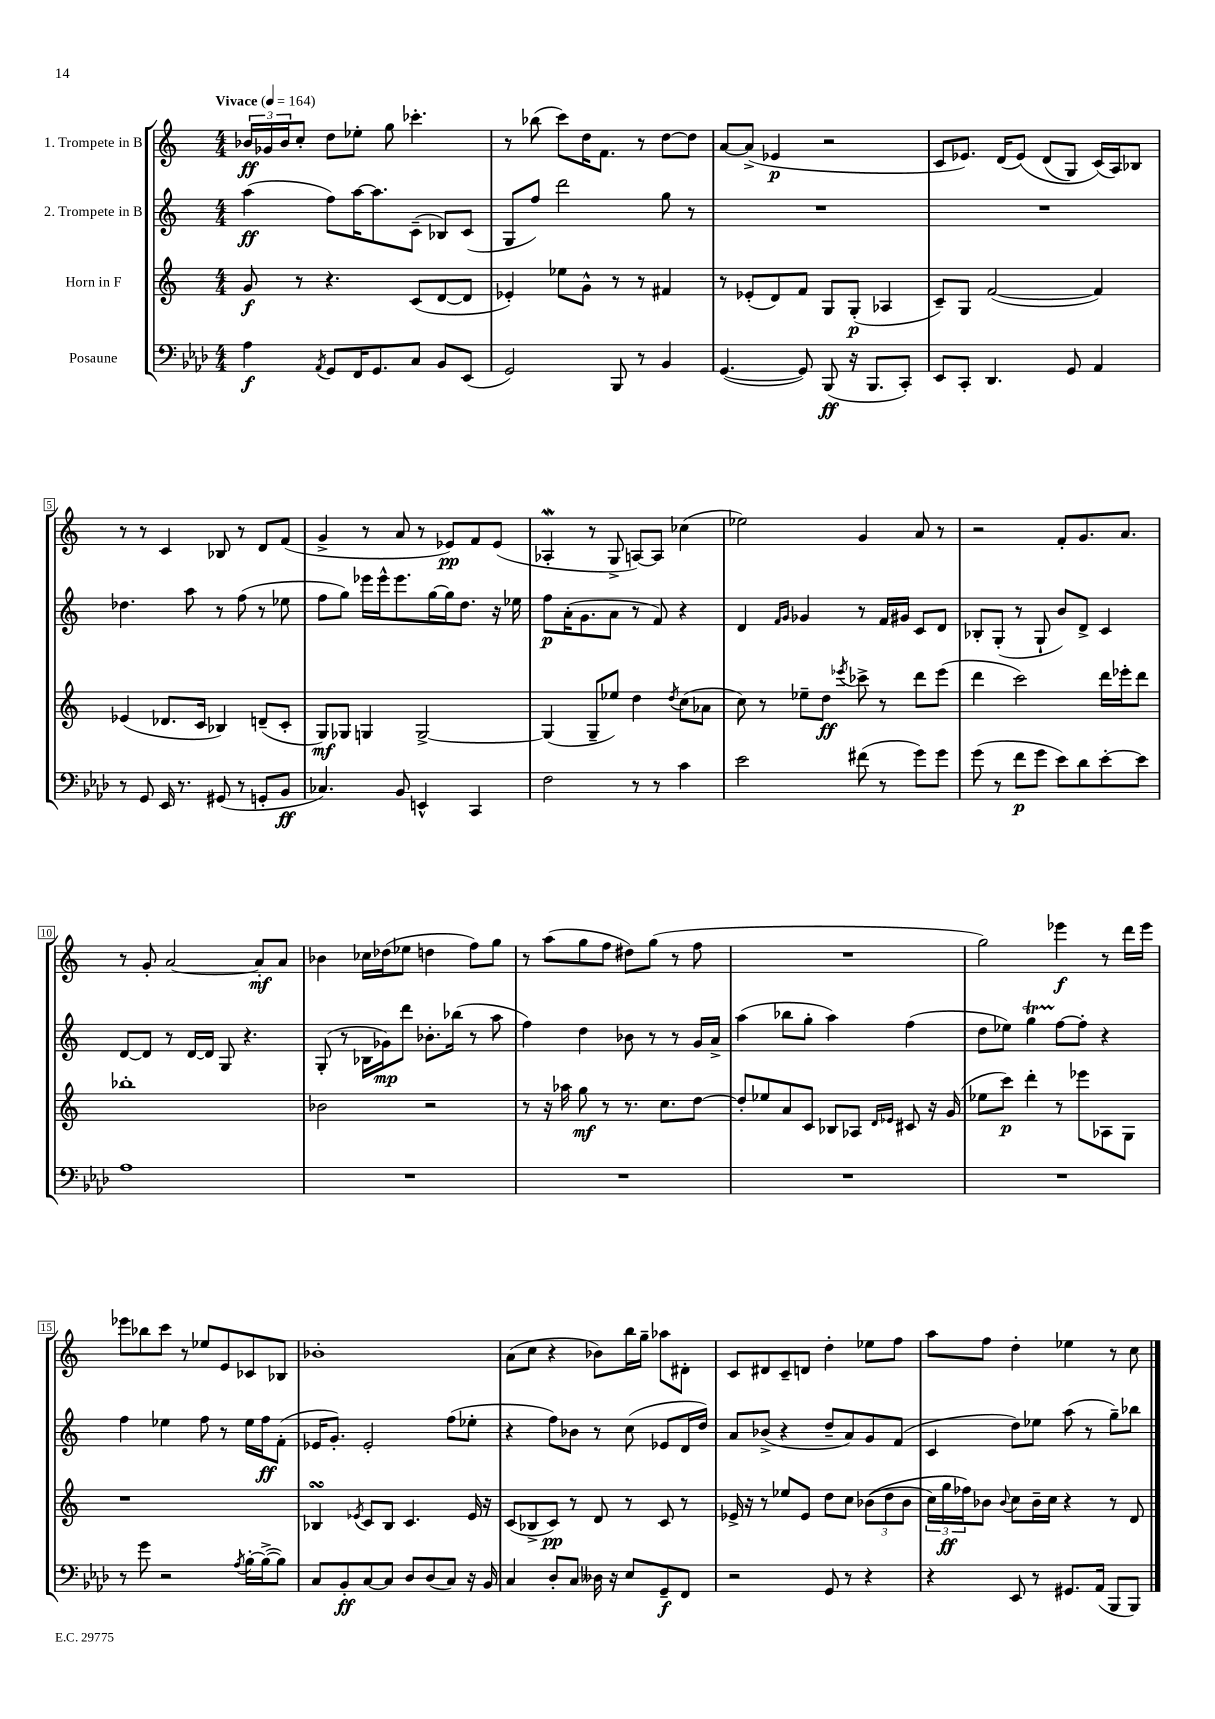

**kern	**dynam	**kern	**dynam	**kern	**dynam	**kern	**dynam
*part4	*part4	*part3	*part3	*part2	*part2	*part1	*part1
*staff4	*staff4	*staff3	*staff3	*staff2	*staff2	*staff1	*staff1
*I"Posaune	*	*I"Horn in F	*	*I"2. Trompete in B	*	*I"1. Trompete in B	*
*clefF4	*	*clefG2	*	*clefG2	*	*clefG2	*
*k[b-e-a-d-]	*	*k[]	*	*k[]	*	*k[]	*
*M4/4	*	*M4/4	*	*M4/4	*	*M4/4	*
*MM164	*	*MM164	*	*MM164	*	*MM164	*
=1	=1	=1	=1	=1	=1	=1	=1
!	!	!	!	!	!	!LO:TX:a:B:t=Vivace	!
4A-\	f	8g/	f	(4aa\	ff	24b-X/LL	ff
.	.	.	.	.	.	24g-X/	.
.	.	.	.	.	.	24b-/J	.
.	.	8r	.	.	.	8cc'/J	.
8qAA-/	.	.	.	.	.	.	.
8GG/L	.	4.r	.	8ff\L)	.	8dd\L	.
16FF/K	.	.	.	[16aa\K	.	8ee-X'\J	.
8.GG/	.	.	.	8.aa\]	.	.	.
.	.	.	.	.	.	8gg\	.
8C/J	.	(8c/L	.	(8c~\J	.	4.ccc-X'\	.
8BB-/L	.	[8d/	.	8B-X/L)	.	.	.
(8EE-/J	.	8d/J]	.	(8c/J	.	.	.
=2	=2	=2	=2	=2	=2	=2	=2
2GG/)	.	4e-X'/)	.	8G/L	.	8r	.
.	.	.	.	8ff/J)	.	(8bb-X\	.
.	.	8ee-X\L	.	2ddd\	.	8ccc\L)	.
.	.	8g^^\J	.	.	.	16dd\K	.
.	.	.	.	.	.	8.f\J	.
8BBB-/	.	8r	.	.	.	.	.
8r	.	8r	.	.	.	8r	.
4BB-/	.	4f#X/	.	8gg\	.	[8dd\L	.
.	.	.	.	8r	.	8dd\J]	.
=3	=3	=3	=3	=3	=3	=3	=3
([4.GG/	.	8r	.	1r	.	[8a/L	.
.	.	(8e-X'/L	.	.	.	(8a^/J]	.
.	.	8d/)	.	.	.	4e-X/	p
8GG/])	.	8f/J	.	.	.	.	.
(8BBB-/	ff	8G/L	.	.	.	2r	.
16r	.	(8G'/J	p	.	.	.	.
8.BBB-/L	.	.	.	.	.	.	.
.	.	4A-X/	.	.	.	.	.
8CC'/J)	.	.	.	.	.	.	.
=4	=4	=4	=4	=4	=4	=4	=4
8EE-/L	.	8c~/L)	.	1r	.	8c/L	.
8CC'/J	.	8G/J	.	.	.	8.e-X/J)	.
4.DD-/	.	([2f/	.	.	.	.	.
.	.	.	.	.	.	(16d/KL	.
.	.	.	.	.	.	(8e-/J)	.
.	.	.	.	.	.	(8d/L	.
8GG/	.	.	.	.	.	8G/J)	.
4AA-/	.	4f/])	.	.	.	(16c/LL)	.
.	.	.	.	.	.	16A/J)	.
.	.	.	.	.	.	8B-X/J	.
!!LO:LB:g=z
=5	=5	=5	=5	=5	=5	=5	=5
8r	.	(4e-X/	.	4.dd-X\	.	8r	.
8GG/	.	.	.	.	.	8r	.
16EE-/	.	8.d-X/L	.	.	.	4c/	.
8.r	.	.	.	.	.	.	.
.	.	.	.	8aa\	.	.	.
.	.	16c/Jk	.	.	.	.	.
(8GG#X/	.	4B-X/)	.	8r	.	8B-X/	.
8r	.	.	.	(8ff\	.	8r	.
8GGn'/L	.	(8dn~/L	.	8r	.	8d/L	.
8BB-/J	ff	8c'/J	.	8ee-X\	.	(8f/J	.
=6	=6	=6	=6	=6	=6	=6	=6
4.C-X/)	.	8G/L)	mf	8ff\L	.	4g^/	.
.	.	8G-X/J	.	8gg\J)	.	.	.
.	.	4Gn/	.	16eee-X\LL	.	8r	.
.	.	.	.	16eee-^^\J	.	.	.
8BB-/	.	.	.	8.eee-\	.	8a/	.
4EEn^^/	.	[2G^/	.	.	.	8r	.
.	.	.	.	[16gg\L	.	.	.
.	.	.	.	16gg\J]	.	8e-X/L)	pp
.	.	.	.	8.dd\J	.	.	.
4CC/	.	.	.	.	.	8f/	.
.	.	.	.	16r	.	(8e-/J	.
.	.	.	.	16ee-X\	.	.	.
=7	=7	=7	=7	=7	=7	=7	=7
2F\	.	(4G/]	.	8ff\L	p	4A-Xw'/	.
.	.	.	.	(16a'\K	.	.	.
.	.	.	.	8.g\	.	.	.
.	.	8G~/L	.	.	.	8r	.
.	.	8ee-X/J)	.	8a\J	.	8G^/	.
8r	.	4dd\	.	8r	.	[8An/L)	.
8r	.	.	.	8f/)	.	8A/J]	.
.	.	8qdd/	.	.	.	.	.
4c\	.	(8cc\L	.	4r	.	(4cc-X\	.
.	.	8a-X\J	.	.	.	.	.
=8	=8	=8	=8	=8	=8	=8	=8
2e-\	.	8cc\)	.	4d/	.	2ee-X\)	.
.	.	8r	.	.	.	.	.
.	.	.	.	16qqf/LL	.	.	.
.	.	.	.	16qqg/JJ	.	.	.
.	.	8ee-X~\L	.	4g-X/	.	.	.
.	.	8dd\J	ff	.	.	.	.
.	.	8qeee-X/	.	.	.	.	.
(8f#X\	.	8ccc-X^\	.	8r	.	4g/	.
8r	.	8r	.	16f/LL	.	.	.
.	.	.	.	16g#X/JJ	.	.	.
8g\L)	.	8ddd\L	.	8c/L	.	8a/	.
8g\J	.	(8eee-\J	.	8d/J	.	8r	.
=9	=9	=9	=9	=9	=9	=9	=9
(8g\	.	4ddd\	.	8B-X'/L	.	2r	.
8r	.	.	.	(8G'/J	.	.	.
8f\L	p	2ccc\)	.	8r	.	.	.
8g\J	.	.	.	8G`/	.	.	.
8e-\L)	.	.	.	8b/L)	.	8f'/L	.
8d-\	.	.	.	8d^/J	.	8.g/	.
[8e-'\	.	16ddd\LL	.	4c/	.	.	.
.	.	16eee-X'\J	.	.	.	8.a/J	.
8e-\J]	.	8ddd\J	.	.	.	.	.
!!LO:LB:g=z
=10	=10	=10	=10	=10	=10	=10	=10
1A-	.	1bb-X'	.	[8d/L	.	8r	.
.	.	.	.	8d/J]	.	8g'/	.
.	.	.	.	8r	.	[2a/	.
.	.	.	.	[16d/LL	.	.	.
.	.	.	.	16d/JJ]	.	.	.
.	.	.	.	8G/	.	.	.
.	.	.	.	4.r	.	.	.
.	.	.	.	.	.	8a'/L]	mf
.	.	.	.	.	.	8a/J	.
=11	=11	=11	=11	=11	=11	=11	=11
1r	.	2b-X\	.	(8G'/	.	4b-X\	.
.	.	.	.	8r	.	.	.
.	.	.	.	16B-X\LL	.	16cc-X\LL	.
.	.	.	.	16g-X\J)	mp	(16dd-X\J	.
.	.	.	.	8ddd\J	.	8ee-X\J	.
.	.	2r	.	8.b-X'\L	.	4ddn\	.
.	.	.	.	(16bb-X\Jk	.	.	.
.	.	.	.	8r	.	8ff\L)	.
.	.	.	.	8aa\	.	8gg\J	.
=12	=12	=12	=12	=12	=12	=12	=12
1r	.	8r	.	4ff\)	.	8r	.
.	.	16r	.	.	.	(8aa\L	.
.	.	16aa-X\	.	.	.	.	.
.	.	8gg\	mf	4dd\	.	8gg\	.
.	.	8r	.	.	.	8ff\J	.
.	.	8.r	.	8b-X\	.	8dd#X\L)	.
.	.	.	.	8r	.	(8gg\J	.
.	.	8.cc\L	.	.	.	.	.
.	.	.	.	8r	.	8r	.
.	.	[8dd\J	.	16g/LL	.	8ff\	.
.	.	.	.	16a^/JJ	.	.	.
=13	=13	=13	=13	=13	=13	=13	=13
1r	.	8dd'/L]	.	(4aa\	.	1r	.
.	.	8ee-X/	.	.	.	.	.
.	.	8a/	.	8bb-X\L	.	.	.
.	.	8c/J	.	8gg'\J	.	.	.
.	.	8B-X/L	.	4aa\)	.	.	.
.	.	8A-X/J	.	.	.	.	.
.	.	16qqd/LL	.	.	.	.	.
.	.	16qqe-X/JJ	.	.	.	.	.
.	.	8c#X/	.	(4ff\	.	.	.
.	.	16r	.	.	.	.	.
.	.	(16g/	.	.	.	.	.
=14	=14	=14	=14	=14	=14	=14	=14
1r	.	8ee-X\L	.	8dd\L	.	2gg\)	.
.	.	8ccc\J)	p	8ee-X\J)	.	.	.
.	.	4ddd'\	.	4ggT\	.	.	.
.	.	8r	.	[8ff\L	.	4eee-X\	f
.	.	8eee-X\L	.	8ff'\J]	.	.	.
.	.	8A-X\	.	4r	.	8r	.
.	.	8G\J	.	.	.	16ddd\LL	.
.	.	.	.	.	.	16eee-\JJ	.
!!LO:LB:g=z
=15	=15	=15	=15	=15	=15	=15	=15
8r	.	1r	.	4ff\	.	8eee-X\L	.
8g\	.	.	.	.	.	8bb-X\	.
2r	.	.	.	4ee-X\	.	8ccc\J	.
.	.	.	.	.	.	8r	.
.	.	.	.	8ff\	.	8ee-X/L	.
.	.	.	.	8r	.	8e/	.
8qA-/	.	.	.	.	.	.	.
[16B-'\LL	.	.	.	16ee-\LL	.	8c-X/	.
(16B-^\J_	.	.	.	16ff\J	ff	.	.
8B-\J])	.	.	.	(8f'\J	.	8B-X/J	.
=16	=16	=16	=16	=16	=16	=16	=16
8C/L	.	4B-XsSSs/	.	16e-X/KL	.	1b-X'	.
.	.	.	.	8.g'/J)	.	.	.
8BB-'/	ff	.	.	.	.	.	.
.	.	8qe-X/	.	.	.	.	.
[8C/	.	8c/L	.	2e-'/	.	.	.
8C/J]	.	8B-/J	.	.	.	.	.
8D-/L	.	4.c/	.	.	.	.	.
(8D-/	.	.	.	.	.	.	.
8C/J)	.	.	.	(8ff\L	.	.	.
16r	.	16e-/	.	8ee-X'\J	.	.	.
16BB-/	.	16r	.	.	.	.	.
=17	=17	=17	=17	=17	=17	=17	=17
4C/	.	(8c/L	.	4r	.	(8a\L	.
.	.	8B-X^/	.	.	.	8cc\J	.
8D-'/L	.	8c/J)	pp	8ff\L)	.	4r	.
8C/J	.	8r	.	8b-X\J	.	.	.
16D--X\	.	8d/	.	8r	.	8b-X\L)	.
16r	.	.	.	.	.	.	.
8E-/L	.	8r	.	(8cc\	.	16bb\L	.
.	.	.	.	.	.	16gg~\JJ	.
8GG~/	f	8c/	.	8e-X/L	.	8aa-X\L	.
8FF/J	.	8r	.	16d/L	.	8d#X'\J	.
.	.	.	.	16dd/JJ)	.	.	.
=18	=18	=18	=18	=18	=18	=18	=18
2r	.	16e-X^/	.	8a/L	.	8c/L	.
.	.	16r	.	.	.	.	.
.	.	8r	.	(8b-X^/J	.	8d#X/	.
.	.	8ee-X/L	.	4r	.	8c~/	.
.	.	8e-/J	.	.	.	8dn/J	.
8GG/	.	8dd\L	.	8dd~/L	.	4dd'\	.
8r	.	8cc\J	.	8a/)	.	.	.
4r	.	((12b-X\L	.	8g/	.	8ee-X\L	.
.	.	12dd\	.	.	.	.	.
.	.	.	.	(8f/J	.	8ff\J	.
.	.	12b-\J	.	.	.	.	.
=19	=19	=19	=19	=19	=19	=19	=19
4r	.	24cc\LL)	.	4c/	.	8aa\L	.
.	.	24gg\	ff	.	.	.	.
.	.	24ff-X\J)	.	.	.	.	.
.	.	8b-X\J	.	.	.	8ff\J	.
.	.	8qqb-/	.	.	.	.	.
8EE-/	.	8cc\L	.	8dd\L)	.	4dd'\	.
8r	.	16b-~\L	.	8ee-X\J	.	.	.
.	.	16cc\JJ	.	.	.	.	.
8.GG#X/L	.	4r	.	(8aa\	.	4ee-X\	.
.	.	.	.	8r	.	.	.
(16AA-/Jk	.	.	.	.	.	.	.
8BBB-/L	.	8r	.	8gg~\L)	.	8r	.
8BBB-/J)	.	8d/	.	8bb-X\J	.	8cc\	.
==	==	==	==	==	==	==	==
*-	*-	*-	*-	*-	*-	*-	*-
